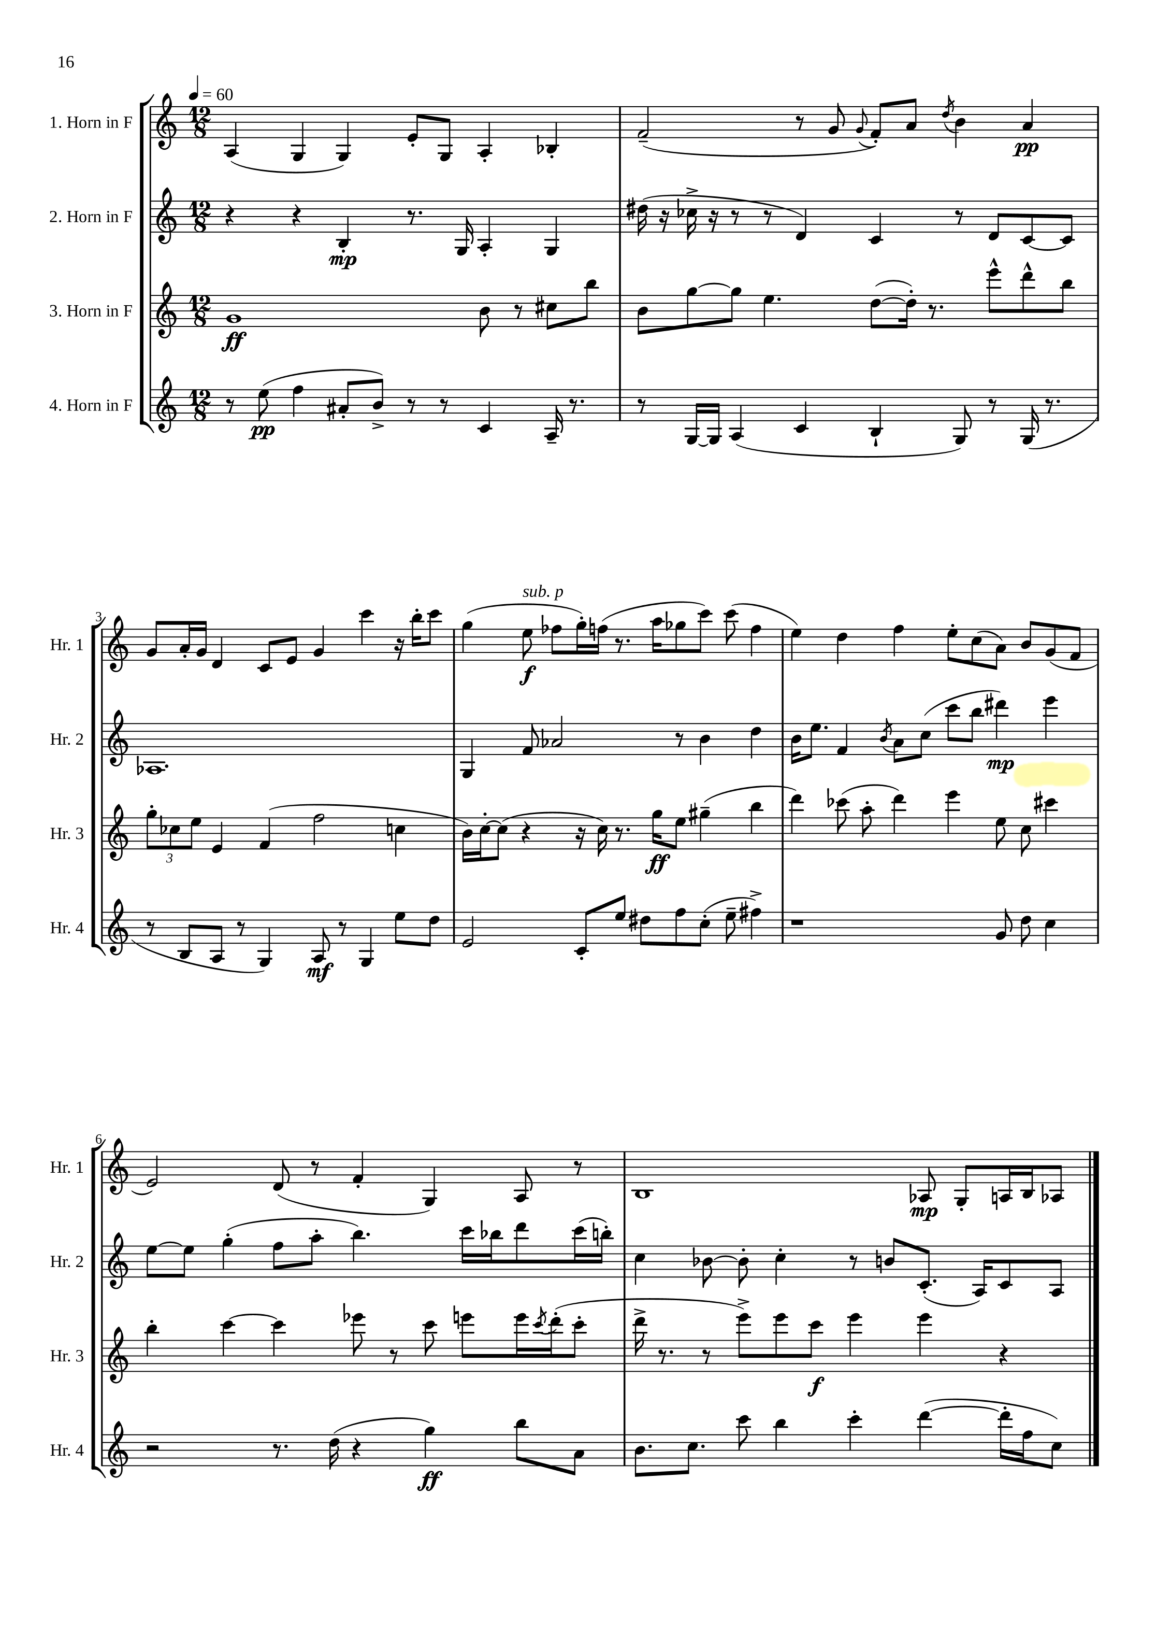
<<
\new StaffGroup <<
\new Staff = "s0" \with { instrumentName = "1. Horn in F" shortInstrumentName = "Hr. 1" } {
    \clef treble \key c \major \numericTimeSignature \time 12/8 \tempo 4 = 60
    a4( g4 g4) e'8-. g8 a4-. bes4-. |
    f'2--( r8 g'8 \appoggiatura { g'8 } f'8-.) a'8 \acciaccatura { d''8 } b'4 a'4\pp |
    g'8 a'16-. g'16 d'4 c'8 e'8 g'4 c'''4 r16 b''16-. c'''8 |
    g''4( e''8\f^\markup { \italic "sub. p" } fes''8 g''16-.) f''16( r8. a''16 ges''8 c'''8) c'''8( f''4 |
    e''4) d''4 f''4 e''8-. c''8( a'8) b'8 g'8( f'8 |
    e'2) d'8( r8 f'4-. g4) a8 r8 |
    b1 aes8\mp g8-. a16 b16 aes8 \bar "|." |
}
\new Staff = "s1" \with { instrumentName = "2. Horn in F" shortInstrumentName = "Hr. 2" } {
    \clef treble \key c \major \numericTimeSignature \time 12/8
    r4 r4 b4-.\mp r8. g16 a4-. g4 |
    dis''16( r16 ces''16-> r16 r8 r8 d'4) c'4 r8 d'8 c'8~ c'8 |
    aes1. |
    g4 f'8 aes'2 r8 b'4 d''4 |
    b'16 e''8. f'4 \acciaccatura { b'8 } a'8 c''8( c'''8 b''8 dis'''4\mp) e'''4 |
    e''8~ e''8 g''4-.( f''8 a''8-. b''4.) c'''16 bes''16 d'''8 c'''16( b''16-.) |
    c''4 bes'8~ bes'8-. c''4-. r8 b'8 c'8.-.( a16) c'8 a8 \bar "|." |
}
\new Staff = "s2" \with { instrumentName = "3. Horn in F" shortInstrumentName = "Hr. 3" } {
    \clef treble \key c \major \numericTimeSignature \time 12/8
    g'1\ff b'8 r8 cis''8 b''8 |
    b'8 g''8~ g''8 e''4. d''8~( d''16-.) r8. e'''8-^ d'''8-^ b''8 |
    \tuplet 3/2 { g''8-. ces''8 e''8 } e'4 f'4( f''2 c''4 |
    b'16) c''16~-. c''8( r4 r16 c''16) r8. g''16\ff e''8 gis''4--( b''4 |
    d'''4) ces'''8( a''8-. d'''4) e'''4 e''8 c''8 cis'''4 |
    b''4-. c'''4~ c'''4 ees'''8 r8 c'''8 e'''8 e'''16 \acciaccatura { c'''8 } d'''16-.( c'''8-. |
    d'''16-> r8. r8 e'''8->) e'''8 c'''8\f e'''4 e'''4 r4 \bar "|." |
}
\new Staff = "s3" \with { instrumentName = "4. Horn in F" shortInstrumentName = "Hr. 4" } {
    \clef treble \key c \major \numericTimeSignature \time 12/8
    r8 e''8\pp( f''4 ais'8-. b'8->) r8 r8 c'4 a16-- r8. |
    r8 g16~ g16 a4( c'4 b4-! g8) r8 g16( r8. |
    r8 b8 a8 r8 g4) a8\mf r8 g4 e''8 d''8 |
    e'2 c'8-. e''8 dis''8 f''8 c''8-.( e''8-- fis''4->) |
    r1 g'8 d''8 c''4 |
    r2 r8. d''16( r4 g''4\ff) b''8 a'8 |
    b'8. c''8. c'''8 b''4 c'''4-. d'''4~( d'''16-. f''16 c''8) \bar "|." |
}
>>
>>
